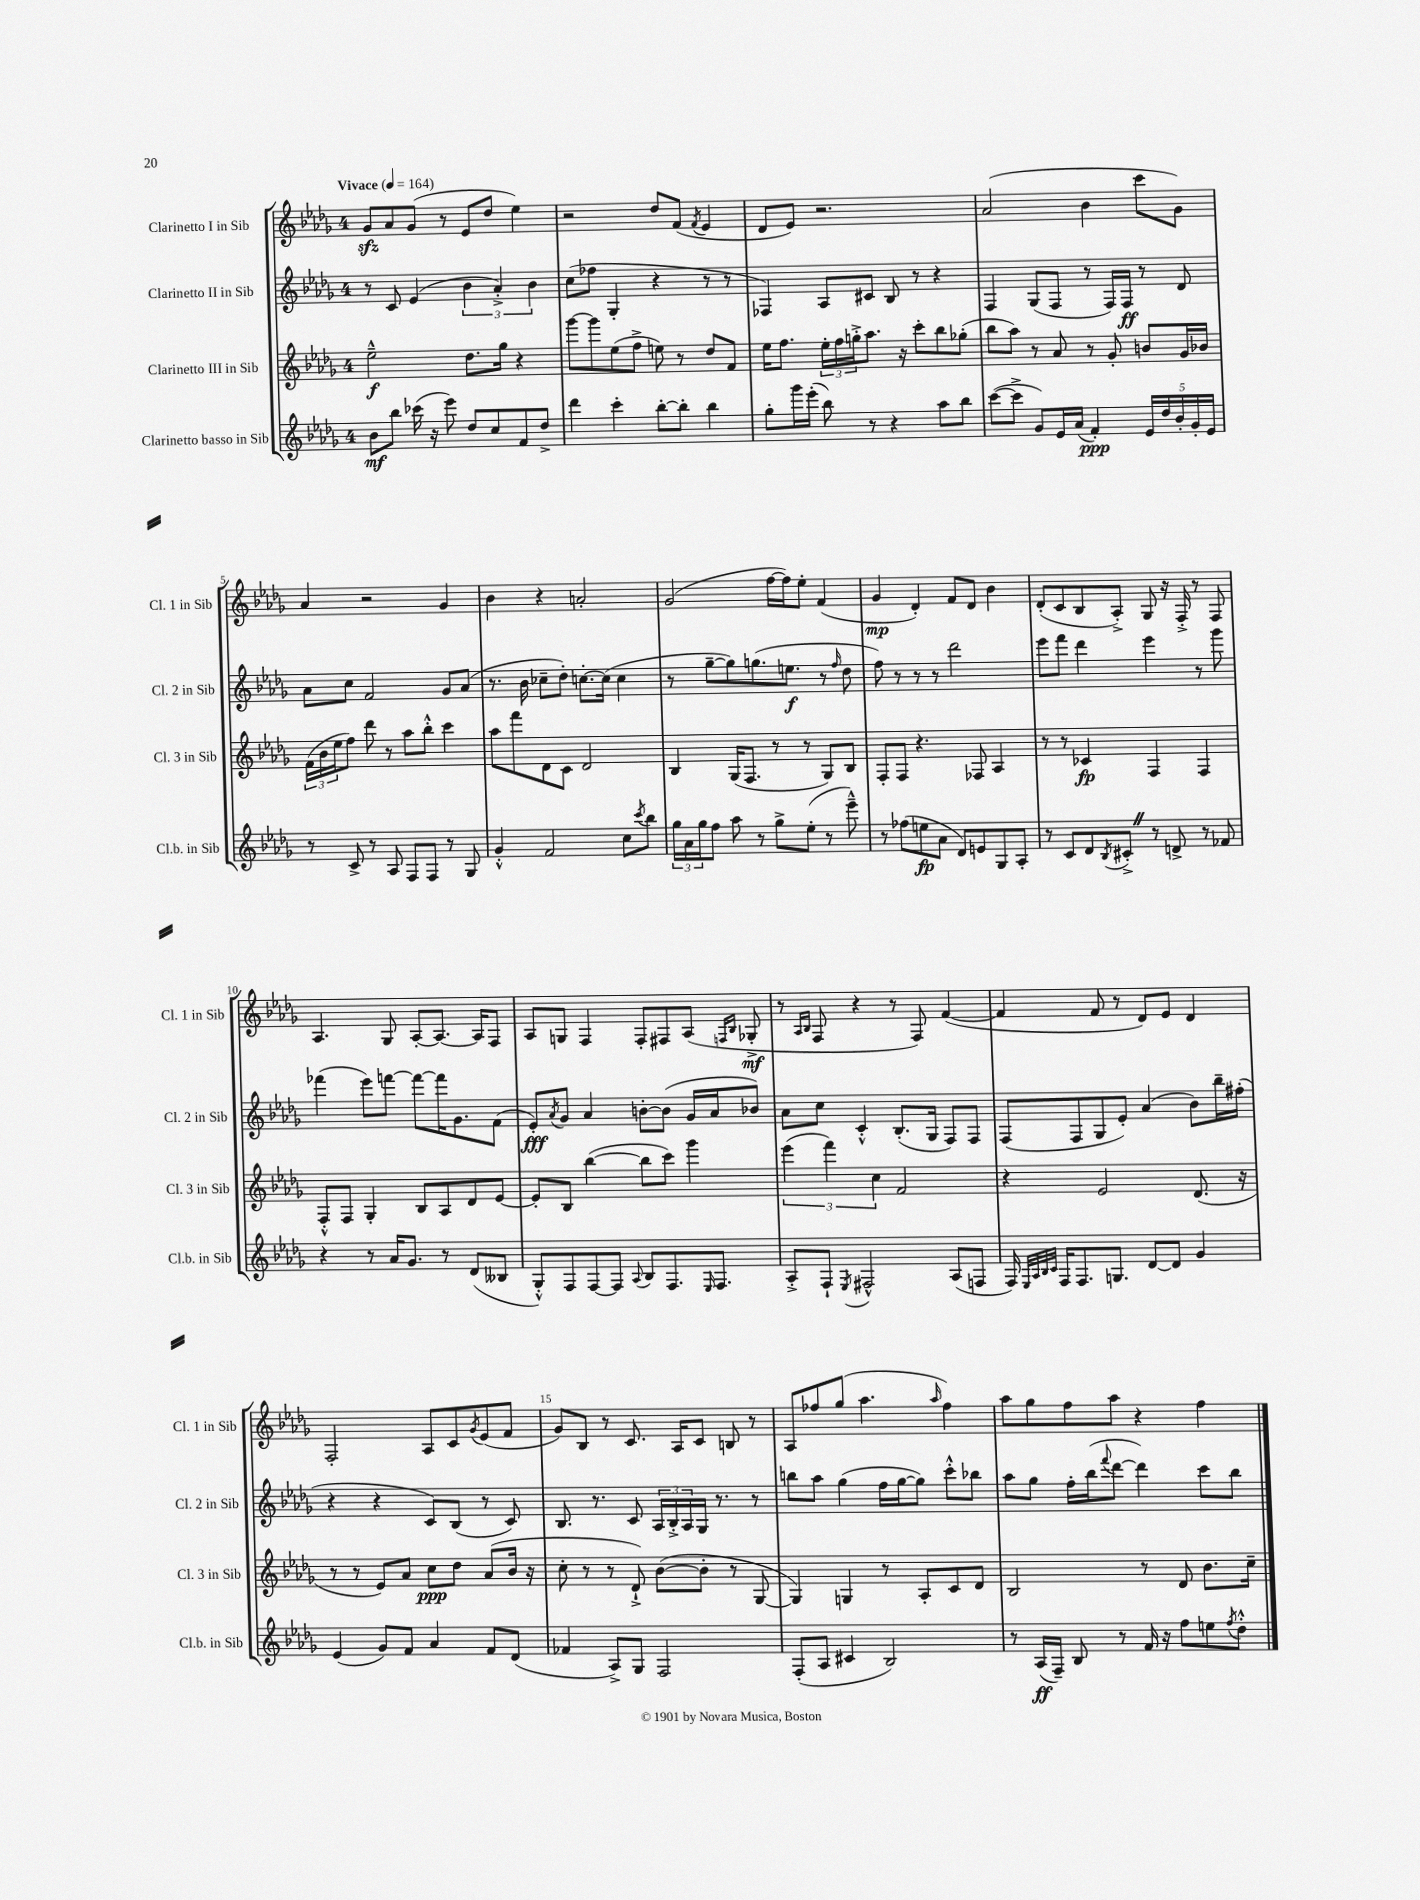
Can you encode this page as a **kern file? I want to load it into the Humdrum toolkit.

**kern	**dynam	**kern	**dynam	**kern	**dynam	**kern	**dynam
*part4	*part4	*part3	*part3	*part2	*part2	*part1	*part1
*staff4	*staff4	*staff3	*staff3	*staff2	*staff2	*staff1	*staff1
*I"Clarinetto basso in Sib	*	*I"Clarinetto III in Sib	*	*I"Clarinetto II in Sib	*	*I"Clarinetto I in Sib	*
*I'Cl.b. in Sib	*	*I'Cl. 3 in Sib	*	*I'Cl. 2 in Sib	*	*I'Cl. 1 in Sib	*
*clefG2	*	*clefG2	*	*clefG2	*	*clefG2	*
*k[b-e-a-d-g-]	*	*k[b-e-a-d-g-]	*	*k[b-e-a-d-g-]	*	*k[b-e-a-d-g-]	*
*M4/4	*	*M4/4	*	*M4/4	*	*M4/4	*
*MM164	*	*MM164	*	*MM164	*	*MM164	*
=1	=1	=1	=1	=1	=1	=1	=1
!	!	!	!	!	!	!LO:TX:a:B:t=Vivace	!
8b-\L	mf	2ee-~^^\	f	8r	.	8g-zz/L	.
8bb-\J	.	.	.	8c/	.	8a-/	.
(16ccc-X\	.	.	.	(4e-/	.	(8g-/J	.
16r	.	.	.	.	.	.	.
8eee-\)	.	.	.	.	.	8r	.
8dd-/L	.	8.dd-\L	.	6b-\	.	8e-/L	.
8cc/	.	.	.	.	.	8dd-/J	.
.	.	.	.	6a-'^/)	.	.	.
.	.	16gg-\Jk	.	.	.	.	.
8f/	.	4r	.	.	.	4ee-\)	.
.	.	.	.	6b-\	.	.	.
8dd-^/J	.	.	.	.	.	.	.
=2	=2	=2	=2	=2	=2	=2	=2
4ddd-\	.	[8ggg-\L	.	(8cc\L	.	2r	.
.	.	8ggg-\]	.	8ff-X\J	.	.	.
4ccc'\	.	(8ee-\	.	4G-'/	.	.	.
.	.	8ff^\J	.	.	.	.	.
[8bb-'\L	.	8een\)	.	4r	.	8dd-/L	.
8bb-'\J]	.	8r	.	.	.	(8f/J	.
.	.	.	.	.	.	8qf/	.
4bb-\	.	8dd-/L	.	8r	.	4e-/	.
.	.	8f/J	.	8r	.	.	.
=3	=3	=3	=3	=3	=3	=3	=3
8gg-'\L	.	16ee-\KL	.	4F-X/)	.	8d-/L	.
.	.	8.ff\J	.	.	.	.	.
16ggg-\L	.	.	.	.	.	8e-/J)	.
(16eee-'\JJ	.	.	.	.	.	.	.
8bb-\)	.	24ee-'\LL	.	8A-/L	.	2.r	.
.	.	24ff\	.	.	.	.	.
.	.	24ggn'^\J	.	.	.	.	.
8r	.	8.aa-\J	.	8c#X/J	.	.	.
4r	.	.	.	8B-/	.	.	.
.	.	16r	.	.	.	.	.
.	.	8ccc'\L	.	8r	.	.	.
8aa-\L	.	8bb-\	.	4r	.	.	.
8bb-\J	.	(8gg-X'\J	.	.	.	.	.
=4	=4	=4	=4	=4	=4	=4	=4
([8ccc\L	.	8bb-\L	.	4F/	.	(2a-/	.
8ccc^\J]	.	8aa-\J)	.	.	.	.	.
8g-/L)	.	8r	.	(8G-/L	.	.	.
16e-/L	.	8a-/	.	8F/J	.	.	.
(16a-/JJ	.	.	.	.	.	.	.
4f'/)	ppp	8r	.	8r	.	4b-\	.
.	.	8g-'/	.	16F/LL)	.	.	.
.	.	.	.	16F/JJ	ff	.	.
20e-/LL	.	8bn/L	.	8r	.	8ccc\L	.
20dd-/	.	.	.	.	.	.	.
20b-'/	.	.	.	.	.	.	.
.	.	16g-/L	.	8d-/	.	8g-\J)	.
20g-'/	.	.	.	.	.	.	.
.	.	16b-X/JJ	.	.	.	.	.
20e-/JJ	.	.	.	.	.	.	.
!!LO:LB:g=z
=5	=5	=5	=5	=5	=5	=5	=5
8r	.	(24f\LL	.	8a-\L	.	4a-/	.
.	.	24b-\	.	.	.	.	.
.	.	24ee-\J	.	.	.	.	.
8c^/	.	8ff\J)	.	8cc\J	.	.	.
8r	.	8ddd-\	.	2f/	.	2r	.
8A-/	.	8r	.	.	.	.	.
8F/L	.	8aa-\L	.	.	.	.	.
8F/J	.	8bb-'^^\J	.	.	.	.	.
8r	.	4ccc\	.	8g-/L	.	4g-/	.
8G-/	.	.	.	(8a-/J	.	.	.
=6	=6	=6	=6	=6	=6	=6	=6
4g-'^^/	.	8aa-\L	.	8.r	.	4b-\	.
.	.	8fff\	.	.	.	.	.
.	.	.	.	16b-\	.	.	.
2f/	.	8d-\	.	8cc-X~\L	.	4r	.
.	.	8c\J	.	8dd-'\J)	.	.	.
.	.	2d-/	.	[8.ccn'\L	.	2an'/	.
.	.	.	.	(16cc\Jk]	.	.	.
8cc\L	.	.	.	4cc\	.	.	.
8qccc/	.	.	.	.	.	.	.
8bb-\J	.	.	.	.	.	.	.
=7	=7	=7	=7	=7	=7	=7	=7
24gg-\LL	.	4B-/	.	8r	.	(2g-/	.
24a-\	.	.	.	.	.	.	.
24gg-\J	.	.	.	.	.	.	.
8ff\J	.	.	.	[8gg-~\L	.	.	.
8aa-\	.	(16G-/KL	.	8gg-\])	.	.	.
.	.	8.F/J	.	.	.	.	.
8r	.	.	.	(8.ggn\	.	.	.
8gg-^\L	.	8r	.	.	.	[16ff\LL	.
.	.	.	.	8.een\J	f	16ff\J])	.
(8ee-'\J	.	8r	.	.	.	8ee-'\J	.
8r	.	8G-/L)	.	8r	.	(4f/	.
.	.	.	.	16qqff/	.	.	.
8eee-~^^\)	.	8B-/J	.	8dd-\	.	.	.
=8	=8	=8	=8	=8	=8	=8	=8
8r	.	8F'/L	.	8ff\)	.	4g-/	mp
(8ff-X\L	.	8F/J	.	8r	.	.	.
8een\	fp	4.r	.	8r	.	4d-'/)	.
8a-\J	.	.	.	8r	.	.	.
8d-/L)	.	.	.	2ddd-\	.	8f/L	.
8en/	.	8F-X/	.	.	.	8d-/J	.
8G-/	.	4A-/	.	.	.	4b-\	.
8A-'/J	.	.	.	.	.	.	.
=9	=9	=9	=9	=9	=9	=9	=9
8r	.	8r	.	8eee-\L	.	(8d-'/L	.
8c/L	.	8r	.	8fff\J	.	8c/	.
8d-/	.	4c-X/	fp	4ddd-\	.	8B-/	.
8qB-/	.	.	.	.	.	.	.
8c#X'^Z/J	.	.	.	.	.	8A-'^/J)	.
8r	.	4F/	.	4eee-\	.	8G-/	.
8dn^/	.	.	.	.	.	16r	.
.	.	.	.	.	.	16F'^/	.
8r	.	4F/	.	8r	.	8r	.
8f-X/	.	.	.	8ggg-\	.	8F/	.
!!LO:LB:g=z
=10	=10	=10	=10	=10	=10	=10	=10
4r	.	8F'^^/L	.	(4fff-X\	.	4.A-/	.
.	.	8F/J	.	.	.	.	.
8r	.	4G-'/	.	8eee-\L)	.	.	.
16a-/KL	.	.	.	[8fffn\J	.	8G-/	.
8.g-/J	.	.	.	.	.	.	.
.	.	8B-/L	.	8fff\L_	.	[8A-'/L	.
8r	.	8A-/	.	16fff\K]	.	8.A-/J_	.
.	.	.	.	8.g-\	.	.	.
(8d-/L	.	8d-/	.	.	.	.	.
.	.	.	.	.	.	16A-/KL]	.
8B--X/J	.	[8e-/J	.	(8f\J	.	8F/J	.
=11	=11	=11	=11	=11	=11	=11	=11
8G-'^^/L)	.	8e-'/L]	.	8e-'/L)	fff	8A-/L	.
.	.	.	.	8qa-/	.	.	.
8F/	.	8B-/J	.	8g-/J	.	8Gn/J	.
[8F/	.	([4bb-\	.	4a-/	.	4F/	.
8F/J]	.	.	.	.	.	.	.
8qqA-/	.	.	.	.	.	.	.
8B-/L	.	8bb-\L]	.	[8bn'\L	.	8F'/L	.
8.F/	.	8ccc\J)	.	(8b\J]	.	8F#X/	.
.	.	4ggg-\	.	16g-/LL	.	(8A-/J	.
16qqE-/	.	.	.	.	.	.	.
8.F/J	.	.	.	16a-/J	.	.	.
.	.	.	.	.	.	16qqFn/LL	.
.	.	.	.	.	.	16qqB-/JJ	.
.	.	.	.	8b-X/J)	.	8G-X'^/	mf
=12	=12	=12	=12	=12	=12	=12	=12
8A-'^/L	.	(6eee-\	.	8a-\L	.	8r	.
.	.	.	.	.	.	16qqA-/LL	.
.	.	.	.	.	.	16qqB-/JJ	.
8F`/J	.	.	.	8cc\J	.	8F/	.
.	.	6fff\)	.	.	.	.	.
8qE-/	.	.	.	.	.	.	.
2F#X^^/	.	.	.	4c'^^/	.	4r	.
.	.	6cc\	.	.	.	.	.
.	.	2f/	.	(8.B-'/L	.	8r	.
.	.	.	.	.	.	8F/)	.
.	.	.	.	16G-/Jk	.	.	.
(8A-/L	.	.	.	8F/L)	.	([4f/	.
8Fn/J	.	.	.	8F/J	.	.	.
=13	=13	=13	=13	=13	=13	=13	=13
16F/)	.	4r	.	(8F/L	.	4f/]	.
32qqE-/LLL	.	.	.	.	.	.	.
32qqA-/	.	.	.	.	.	.	.
32qqB-/	.	.	.	.	.	.	.
32qqc/JJJ	.	.	.	.	.	.	.
16F/KL	.	.	.	.	.	.	.
8.F/	.	.	.	8F/	.	.	.
.	.	2e-/	.	8G-/	.	8f/	.
8.Gn/J	.	.	.	.	.	.	.
.	.	.	.	8e-'/J)	.	8r	.
[8d-/L	.	.	.	(4a-/	.	8d-/L)	.
8d-/J]	.	.	.	.	.	8e-/J	.
4g-/	.	(8.d-/	.	8b-\L)	.	4d-/	.
.	.	.	.	16bb-~\L	.	.	.
.	.	16r	.	(16ff#X'\JJ	.	.	.
!!LO:LB:g=z
=14	=14	=14	=14	=14	=14	=14	=14
(4e-/	.	8r	.	4r	.	2F'/	.
.	.	8r	.	.	.	.	.
8g-/L)	.	8e-/L)	.	4r	.	.	.
8f/J	.	8a-/J	.	.	.	.	.
4a-/	.	8cc\L	ppp	8c/L)	.	8A-/L	.
.	.	8dd-\J	.	(8B-/J	.	8c/	.
.	.	.	.	.	.	8qg-/	.
8f/L	.	(8a-/L	.	8r	.	(8e-/	.
(8d-/J	.	16b-/Jk	.	8c/)	.	8f/J	.
.	.	16r	.	.	.	.	.
=15	=15	=15	=15	=15	=15	=15	=15
4f-X/	.	8cc'\	.	8.B-/	.	8g-/L)	.
.	.	8r	.	.	.	8B-/J	.
.	.	.	.	8.r	.	.	.
8A-^/L)	.	8r	.	.	.	8r	.
8G-/J	.	8d-`^/)	.	8c/	.	8.c/	.
2F/	.	([8b-\L	.	24A-/LL	.	.	.
.	.	.	.	24B-'^/	.	.	.
.	.	.	.	.	.	16A-/KL	.
.	.	.	.	24A-/	.	.	.
.	.	8b-'\J]	.	16G-/JJ	.	8c/J	.
.	.	.	.	8.r	.	.	.
.	.	8r	.	.	.	8Bn/	.
.	.	[8G-/	.	8r	.	8r	.
=16	=16	=16	=16	=16	=16	=16	=16
(8F'/L	.	4G-/])	.	8bbn\L	.	8A-/L	.
8A-/J	.	.	.	8aa-\J	.	8ff-X/	.
4c#X/	.	4Gn/	.	(4gg-\	.	(8gg-/J	.
.	.	.	.	.	.	4.aa-\	.
2B-/)	.	8r	.	16ff\LL	.	.	.
.	.	.	.	[16gg-\J	.	.	.
.	.	8A-'/L	.	8gg-\J])	.	.	.
.	.	.	.	.	.	16qqaa-/	.
.	.	8c/	.	8ccc'^^\L	.	4ff-\)	.
.	.	8d-/J	.	8bb-X\J	.	.	.
=17	=17	=17	=17	=17	=17	=17	=17
8r	.	2B-/	.	8aa-\L	.	8aa-\L	.
(16A-/LL	ff	.	.	8gg-\J	.	8gg-\	.
16F~/JJ)	.	.	.	.	.	.	.
8B-/	.	.	.	16ff'\LL	.	8ff\	.
.	.	.	.	(16bb-\J	.	.	.
.	.	.	.	8qqfff/	.	.	.
8r	.	.	.	[8ddd-\J	.	8aa-\J	.
16f/	.	8r	.	4ddd-\])	.	4r	.
16r	.	.	.	.	.	.	.
8ff\L	.	8d-/	.	.	.	.	.
8een\	.	8.b-\L	.	8ccc\L	.	4ff\	.
8qff/	.	.	.	.	.	.	.
8dd-'^^\J	.	.	.	8bb-\J	.	.	.
.	.	16cc~\Jk	.	.	.	.	.
==	==	==	==	==	==	==	==
*-	*-	*-	*-	*-	*-	*-	*-
